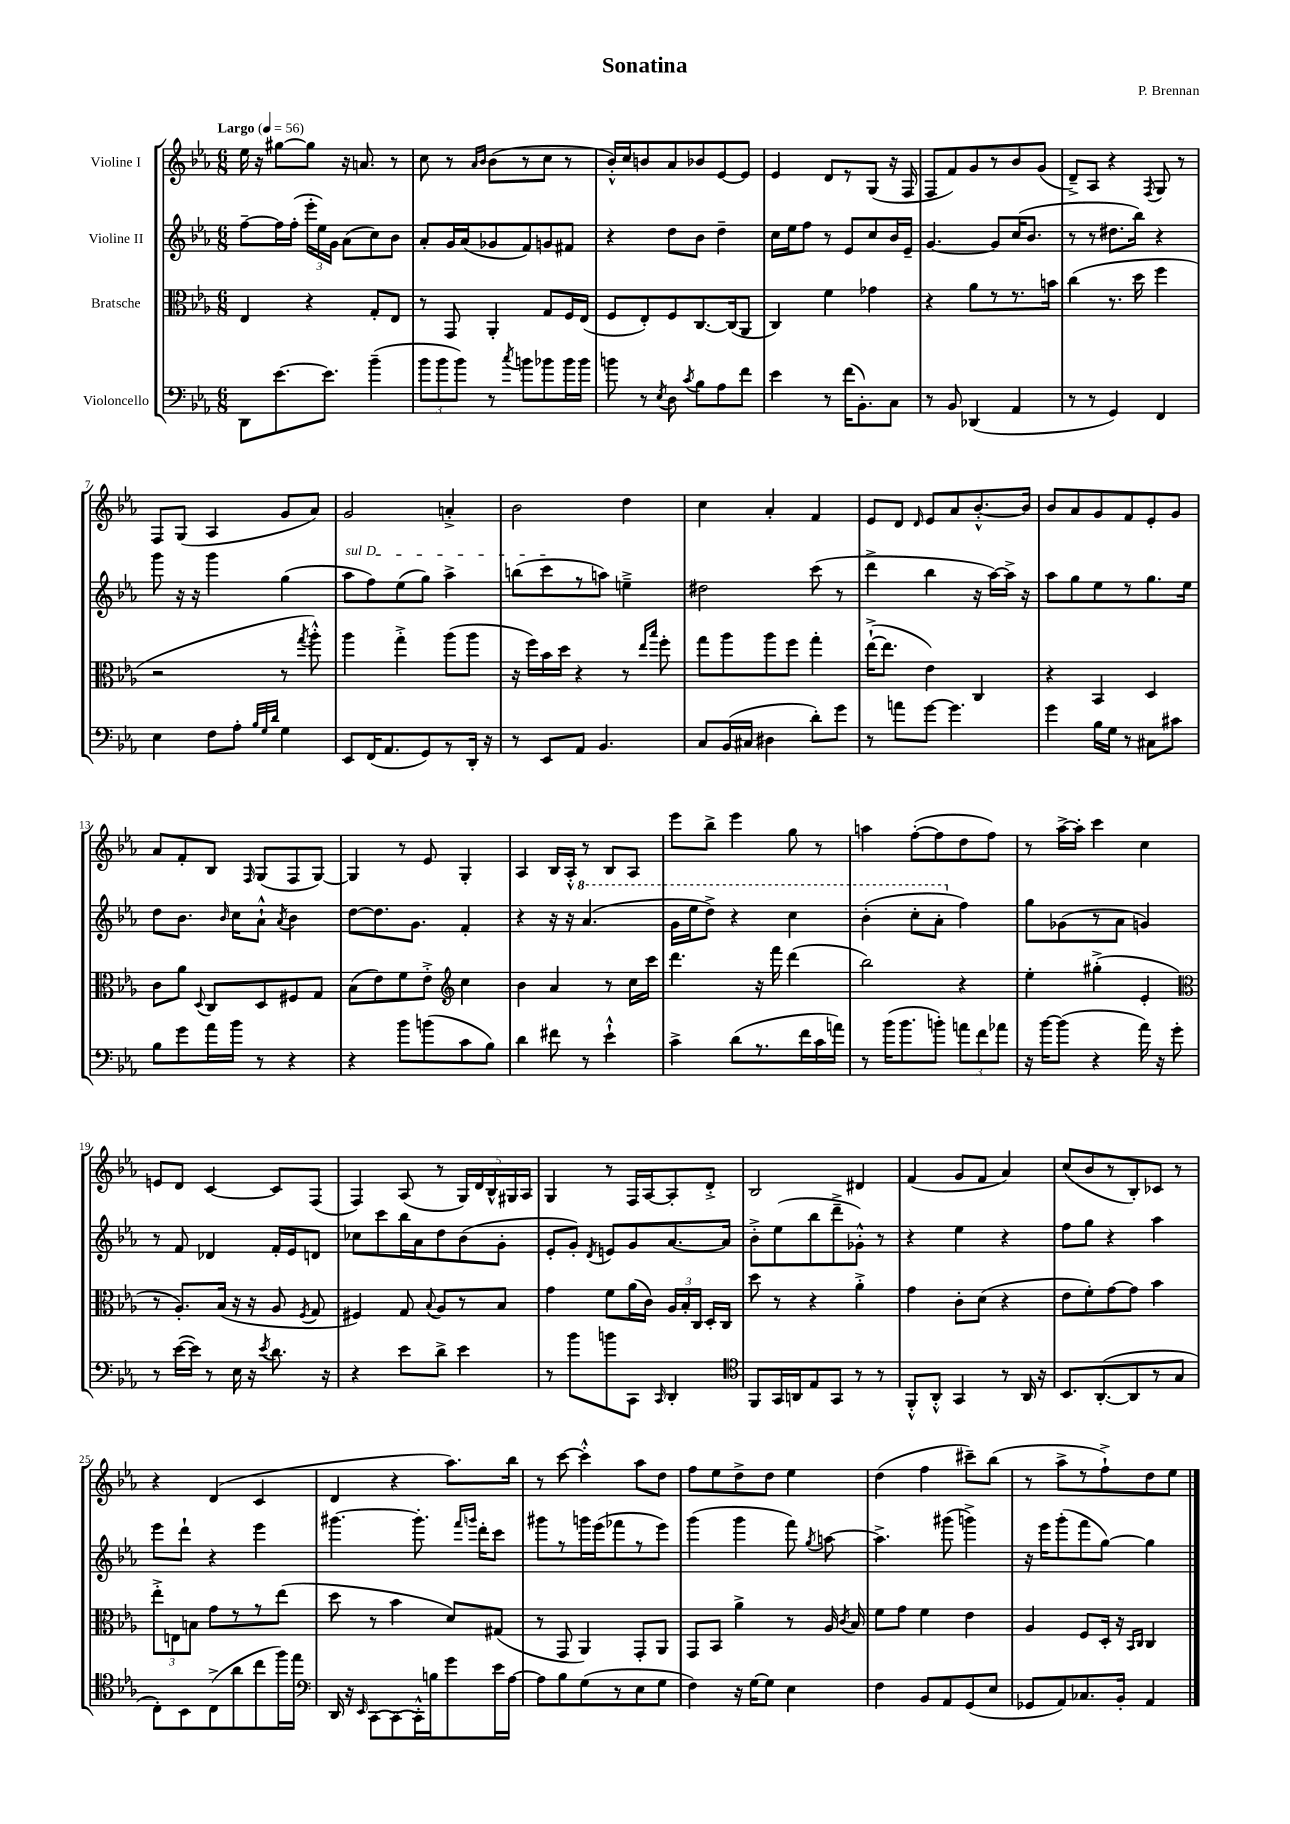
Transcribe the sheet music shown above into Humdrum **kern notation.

**kern	**kern	**kern	**kern
*part4	*part3	*part2	*part1
*staff4	*staff3	*staff2	*staff1
*I"Violoncello	*I"Bratsche	*I"Violine II	*I"Violine I
*clefF4	*clefC3	*clefG2	*clefG2
*k[b-e-a-]	*k[b-e-a-]	*k[b-e-a-]	*k[b-e-a-]
*M6/8	*M6/8	*M6/8	*M6/8
*MM56	*MM56	*MM56	*MM56
=1	=1	=1	=1
!	!	!	!LO:TX:a:B:t=Largo
8DD\L	4E-/	[8ff~\L	16ee-\
.	.	.	16r
[8.e-\	.	16ff\L]	[8gg#X\L
.	.	(16ff'\JJ	.
.	4r	24eee-'\LL	8gg#\J]
.	.	24ee-\)	.
8.e-\J]	.	.	.
.	.	24g\JJ	.
.	.	(8a-\L	16r
.	.	.	8.an/
(4b-~\	8G'/L	8cc\)	.
.	8E-/J	8b-\J	8r
=2	=2	=2	=2
12b-\L	8r	8a-'/L	8cc\
12b-\	.	.	.
.	8GG/	16g/L	8r
12b-\J)	.	.	.
.	.	(16a-/J	.
.	.	.	16qqa-/LL
.	.	.	16qqb-/JJ
8r	4AA-'/	8g-X/	(8b-\L
8qcc/	.	.	.
8bn\L	.	8f/)	8r
8b-X\	8G/L	8gn/	8cc\J
16b-\L	16F/L	8f#X/J	8r
16b-\JJ	(16E-/JJ	.	.
=3	=3	=3	=3
8bn\	8F/L	4r	16b-'^^/LL)
.	.	.	16cc/J
8r	8E-'/)	.	8bn/
8qE-/	.	.	.
8D\	8F/	8dd\L	8a-/
8qc/	.	.	.
8B-\L	[8.C/	8b-\J	8b-X/
8A-\	.	4dd~\	[8e-/
.	(16C/k]	.	.
8f\J	8AA-/J	.	8e-/J]
=4	=4	=4	=4
4e-\	4C/)	16cc\LL	4e-/
.	.	16ee-\J	.
.	.	8ff\J	.
8r	4f\	8r	8d/L
(16f\KL	.	8e-/L	8r
8.BB-'\)	.	.	.
.	4g-X\	8cc/	(8G/J
8C\J	.	16b-/L	16r
.	.	16e-~/JJ	16F/
=5	=5	=5	=5
8r	4r	[4.g/	8F/L
8BB-/	.	.	8f/)
(4DD-X/	8a-\L	.	8g/
.	8r	8g/L]	8r
4AA-/	8.r	(16cc/K	8b-/
.	.	8.b-/J	.
.	.	.	(8g/J
.	16bn\Jk	.	.
=6	=6	=6	=6
8r	(4cc\	8r	8d~^/L)
8r	.	8r	8A-/J
4GG/)	8.r	8.dd#X\L	4r
.	16dd\	16bb-\Jk)	.
.	.	.	8qF/
4FF/	4ff\	4r	8G/
.	.	.	8r
!!LO:LB:g=z
=7	=7	=7	=7
4E-\	2r	8ggg\	8F/L
.	.	16r	(8G/J
.	.	16r	.
8F\L	.	4ggg\	4A-/
8A-'\J	.	.	.
32qqB-/LLL	.	.	.
32qqG/	.	.	.
32qqd/JJJ	.	.	.
4G\	8r	(4gg\	8g/L
.	8qgg/	.	.
.	8aa-'^^\)	.	8a-/J)
=8	=8	=8	=8
!	!	!LO:TX:a:i:t=sul D	!
8EE-/L	4aa-\	8aa-\L	2g/
(16FF/K	.	8ff\)	.
8.AA-/	.	.	.
.	4gg'^\	(8ee-\	.
8GG/)	.	8gg\J)	.
8r	(8aa-\L	4aa-^\	4an'^/
16DD'/Jk	8aa-\J	.	.
16r	.	.	.
=9	=9	=9	=9
8r	16r	(8bbn\L	2b-\
.	16ff\LL)	.	.
8EE-/L	16b-\	8ccc\	.
.	16dd\JJ	.	.
8AA-/J	4r	8r	.
4.BB-/	.	8aan\J)	.
.	8r	4een~^\	4dd\
.	16qqee-/LL	.	.
.	16qqbb-/JJ	.	.
.	8ff'\	.	.
=10	=10	=10	=10
8C/L	8gg\L	2dd#X\	4cc\
(16BB-/L	8aa-\	.	.
16C#X/JJ	.	.	.
4D#X\	8aa-\	.	4a-'/
.	8ff\J	.	.
8d'\L)	4gg'\	(8ccc\	4f/
8g\J	.	8r	.
=11	=11	=11	=11
8r	([16ee-`^\KL	4ddd^\	8e-/L
.	8.ee-\J]	.	.
8an\L	.	.	8d/J
.	.	.	16qqd/
[8g\J	4e-\)	4bb-\	8e-/L
4.g\]	.	.	8a-/
.	4C/	16r	[8.b-'^^/
.	.	[16aa-\LL)	.
.	.	16aa-^\JJ]	.
.	.	16r	16b-/Jk]
=12	=12	=12	=12
4g\	4r	8aa-\L	8b-/L
.	.	8gg\	8a-/
16B-\LL	4BB-/	8ee-\	8g/
16G\JJ	.	.	.
8r	.	8r	8f/
8C#X\L	4D/	8.gg\	8e-'/
8c#X\J	.	.	8g/J
.	.	16ee-\Jk	.
!!LO:LB:g=z
=13	=13	=13	=13
8B-\L	8c\L	8dd\L	8a-/L
8g\	8a-\J	8.b-\J	8f'/
.	8qqD/	.	.
16a-\L	8C/L	.	8B-/J
.	.	16qqb-/	.
16b-\JJ	.	16cc\KL	.
.	.	.	16qqF/
8r	8D/	8a-`^^\J	(8G/L
.	.	8qa-/	.
4r	8F#X/	4b-\	8F/
.	8G/J	.	[8G/J)
=14	=14	=14	=14
4r	(8B-\L	[8dd\L	4G/]
.	8e-\)	8.dd\]	.
8b-\L	8f\	.	8r
.	.	8.g\J	.
(8bn\	8e-'^\J	.	8e-/
*	*clefG2	*	*
8c\	4cc\	4f'/	4G'/
8B-\J)	.	.	.
=15	=15	=15	=15
4d\	4b-\	4r	4A-/
8f#X\	4a-/	16r	16B-/LL
.	.	16r	16A-'^^/JJ
*	*	*8va	*
8r	.	(4.aa-/	8r
4e-`^^\	8r	.	8B-/L
.	16cc\LL	.	8A-/J
.	16ccc\JJ	.	.
=16	=16	=16	=16
4c^\	4.ddd\	16gg\LL	8eee-\L
.	.	16eee-\J	.
.	.	8ddd^\J)	8bb-^\J
(8d\L	.	4r	4eee-\
8.r	16r	.	.
.	16fff\	.	.
.	(4ddd\	4ccc\	8gg\
16f\L	.	.	.
16c\	.	.	8r
16an\JJ)	.	.	.
=17	=17	=17	=17
8r	2bb-\)	(4bb-'\	4aan\
(16b-\KL	.	.	.
8.b-\	.	.	.
.	.	8ccc'\L	([8ff'\L
8bn'\J)	.	8aa-'\J	8ff\]
*	*	*X8va	*
12an\L	4r	4ff\)	8dd\
12f\	.	.	.
.	.	.	8ff\J)
12a-X\J	.	.	.
=18	=18	=18	=18
16r	4ee-'\	8gg\L	8r
[16b-\KL	.	.	.
(8b-\J]	.	(8g-X\	[16aa-^\LL
.	.	.	16aa-'\JJ]
4r	(4gg#X'^\	8r	4ccc\
.	.	8a-\J	.
16a-\)	4e-'/	4gn/)	4cc\
16r	.	.	.
8g'\	.	.	.
!!LO:LB:g=z
=19	=19	=19	=19
*	*clefC3	*	*
8r	8r	8r	8en/L
([16e-\LL	8.A-'/L)	8f/	8d/J
16e-\JJ])	.	.	.
8r	.	4d-X/	[4c/
.	(16B-/Jk	.	.
16E-\	16r	.	.
16r	16r	.	.
8qe-/	.	.	.
8.d\	8A-/	16f'/LL	8c/L]
.	.	16e-/J	.
.	8qF/	.	.
.	8G/	8dn/J	(8F/J
16r	.	.	.
=20	=20	=20	=20
4r	4F#X/)	8cc-X\L	4F/)
.	.	8ccc\	.
8e-\L	8G/	16bb-\L	(8A-/
.	.	16a-\J	.
.	8qqB-/	.	.
8d^\J	8A-/L	8dd\	8r
4e-\	8r	(8b-\	20G/LL)
.	.	.	20d/
.	.	.	20B-^^/
.	8B-/J	8g'\J	.
.	.	.	20G#X/
.	.	.	20A-/JJ
=21	=21	=21	=21
8r	4g\	8e-'/L	4G/
8b-\L	.	8g'/J)	.
.	.	8qd/	.
8bn\	8f\L	8en/L	8r
8CC\J	(16a-\L	8g/	16F/LL
.	16c\JJ)	.	[16A-/J
16qqCC/	.	.	.
4DD'/	24A-/LL	[8.a-/	8A-'/]
.	24B-'/	.	.
.	24C/JJ	.	.
.	16D'/LL	.	8d'^/J
.	16C/JJ	16a-/Jk]	.
=22	=22	=22	=22
*clefC4	*	*	*
8FF/L	8dd\	8b-'^\L	2B-/
16GG/L	8r	(8ee-\	.
16AAn/J	.	.	.
8E-/	4r	8bb-\	.
8GG/J	.	8ddd~^\	.
8r	4a-'^\	8g-X'^^\J)	4d#X/
8r	.	8r	.
=23	=23	=23	=23
8FF'^^/L	4g\	4r	(4f/
8AA-'^^/J	.	.	.
4GG/	8c'\L	4ee-\	8g/L
.	(8d\J	.	8f/J
8r	4r	4r	4a-/)
16AA-/	.	.	.
16r	.	.	.
=24	=24	=24	=24
8.BB-/L	8e-\L	8ff\L	(8cc/L
.	8f'\)	8gg\J	8b-/
([8.AA-'/	.	.	.
.	[8g\	4r	8r
8AA-/]	8g\J]	.	8B-'/)
8r	4b-\	4aa-\	8c-X/J
8G/J	.	.	8r
!!LO:LB:g=z
=25	=25	=25	=25
8C'\L)	12ee-'^\L	8eee-\L	4r
.	12En\	.	.
8BB-\	.	8ddd`\J	.
.	12Bn\J	.	.
(8C^\	8g\L	4r	(4d/
8a-\	8r	.	.
8cc\	8r	4eee-\	4c/
16ff\L)	(8ee-\J	.	.
16ee-\JJ	.	.	.
=26	=26	=26	=26
*clefF4	*	*	*
16DD/	8dd\	[4.ggg#X\	4d/
16r	.	.	.
16qqEE-/	.	.	.
[8CC\L	8r	.	.
8CC\_	4b-\	.	4r
16CC'^^\L]	.	8.ggg#'\]	.
16Bn\J	.	.	.
8g\	8d/L)	.	8.aa-\L)
.	.	16qqfff/LL	.
.	.	16qqgggn/JJ	.
.	.	16ddd'\KL	.
16e-\L	(8G#X/J	8ccc\J	.
[16A-\JJ	.	.	16bb-\Jk
=27	=27	=27	=27
8A-\L]	8r	8ggg#X\L	8r
8B-\	8GG/	8r	[8ccc\
(8G\	4AA-/)	16gggn\L	4ccc'^^\]
.	.	(16eee-\J	.
8r	.	8fff-X\	.
8E-\	8GG'/L	8r	8aa-\L
8G\J	8AA-/J	8eee-\J)	8dd\J
=28	=28	=28	=28
4F\)	8GG/L	(4ggg\	8ff\L
.	8BB-/J	.	8ee-\
16r	4a-^\	4ggg\	8dd^\
[16G\KL	.	.	.
8G\J]	.	.	8dd\J
4E-\	8r	8fff\)	4ee-\
.	.	8qgg/	.
.	16A-/	[8aan\	.
.	8qc/	.	.
.	16B-/	.	.
=29	=29	=29	=29
4F\	8f\L	4.aa^\]	(4dd\
.	8g\J	.	.
8BB-/L	4f\	.	4ff\
8AA-/	.	(8ggg#X\	.
(8GG/	4e-\	4gggn^\)	8ccc#X~\L)
8E-/J	.	.	(8bb-\J
=30	=30	=30	=30
8GG-X/L	4A-/	16r	8r
.	.	16eee-\KL	.
8AA-/)	.	(8ggg'\	8aa-^\L
8.C-X/	8F/L	8fff\	8r
.	16D'/Jk	[8gg\J)	8ff`^\)
16BB-'/Jk	16r	.	.
.	16qqBB-/LL	.	.
.	16qqC/JJ	.	.
4AA-/	4C/	4gg\]	8dd\
.	.	.	8ee-\J
==	==	==	==
*-	*-	*-	*-
